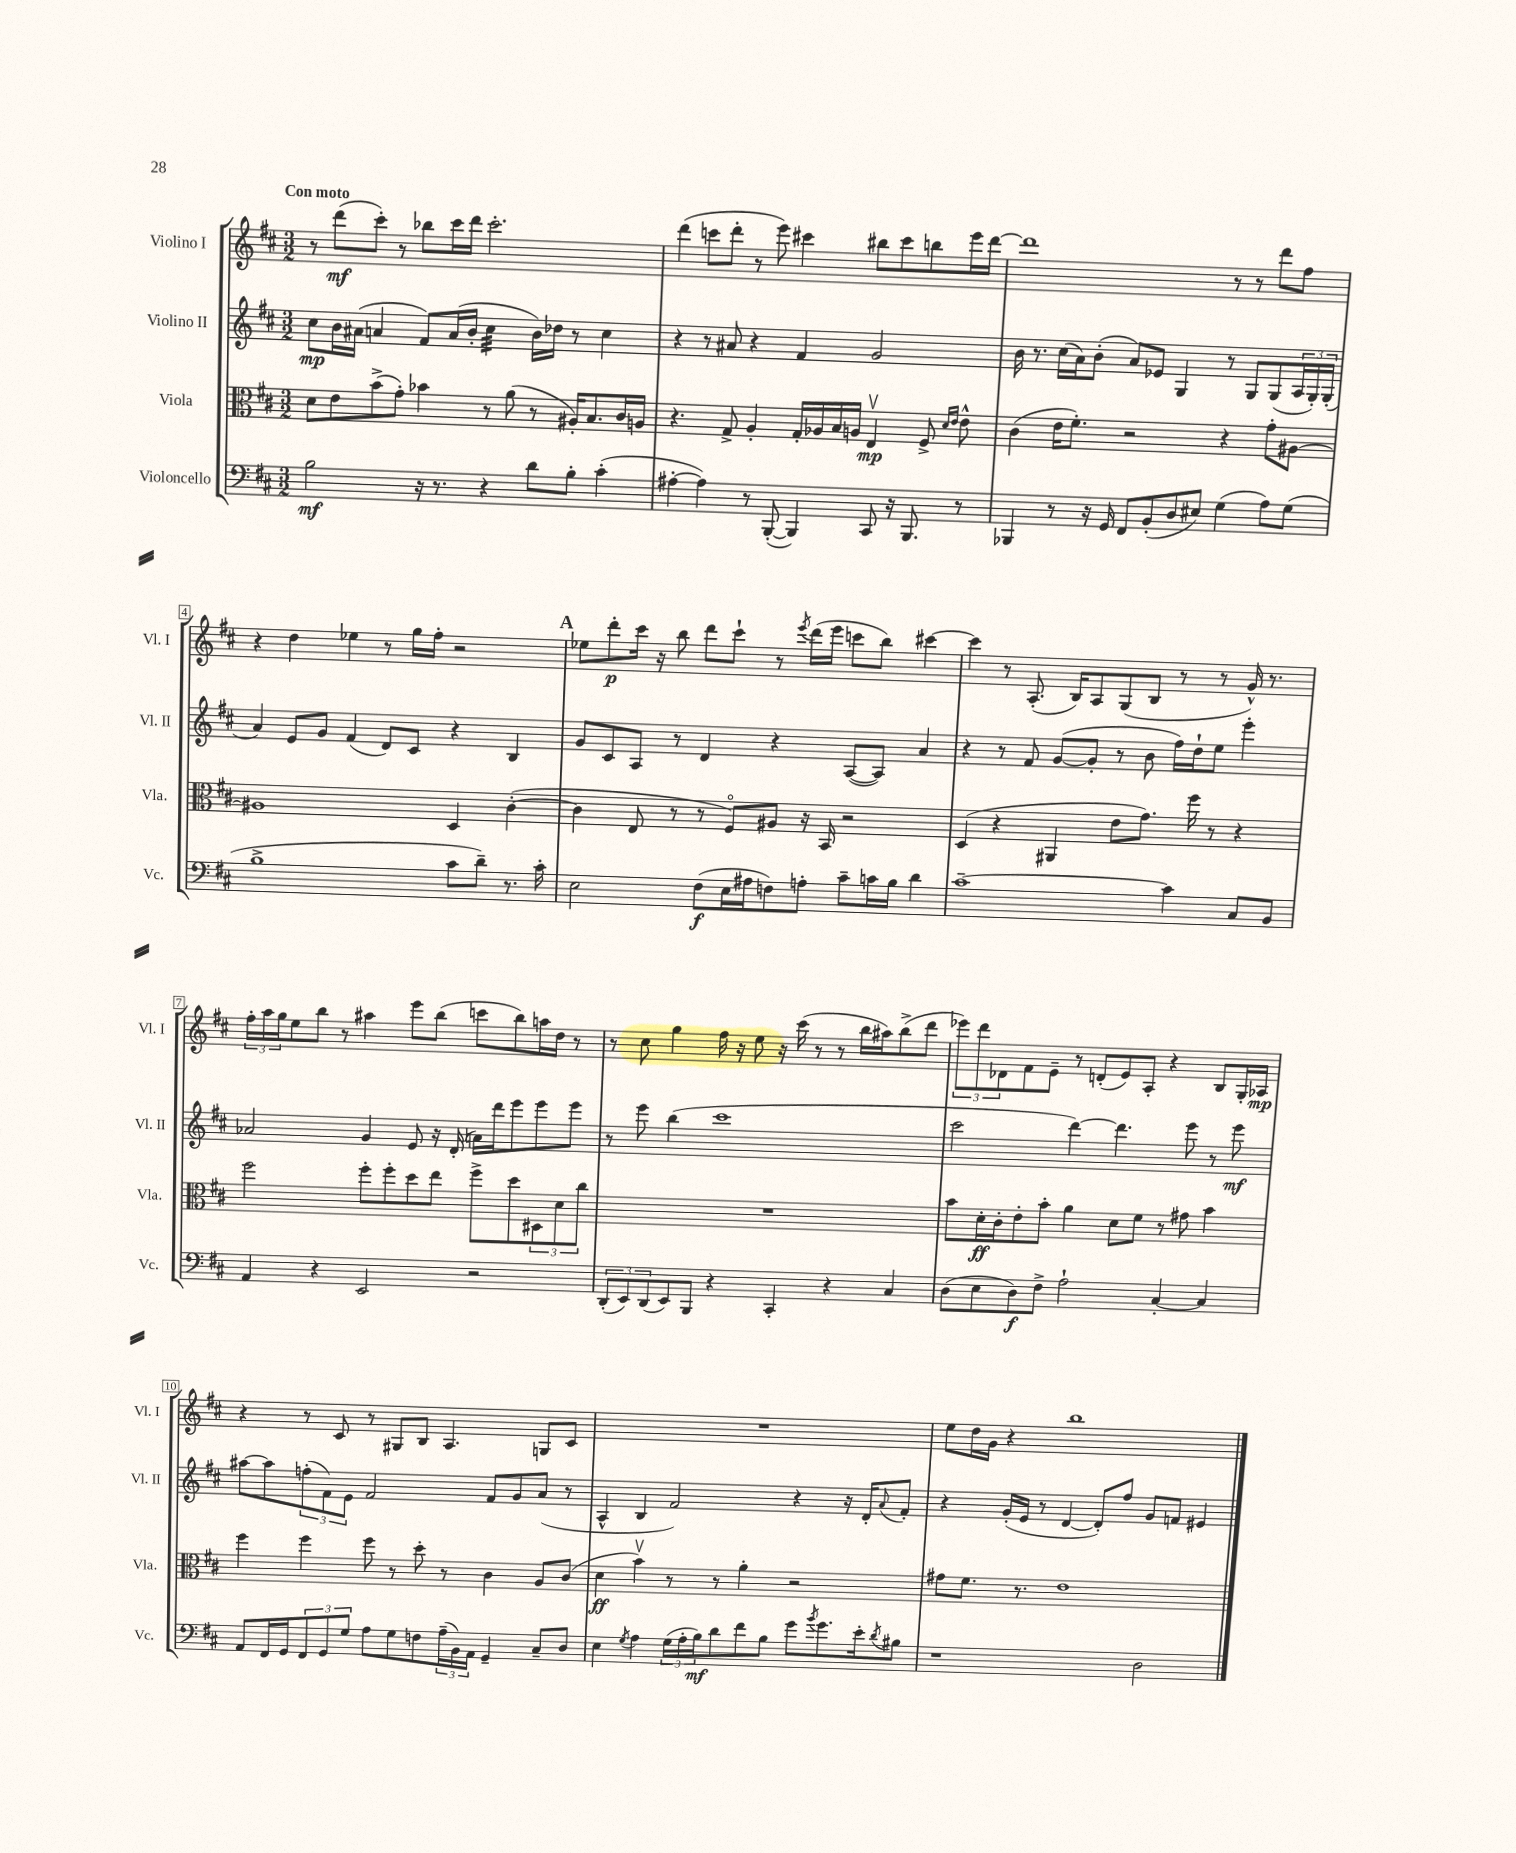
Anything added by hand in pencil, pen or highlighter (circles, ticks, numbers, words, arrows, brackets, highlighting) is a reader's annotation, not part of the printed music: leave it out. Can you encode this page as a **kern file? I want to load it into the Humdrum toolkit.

**kern	**kern	**kern	**kern
*staff4	*staff3	*staff2	*staff1
*clefF4	*clefC3	*clefG2	*clefG2
*k[f#c#]	*k[f#c#]	*k[f#c#]	*k[f#c#]
*M3/2	*M3/2	*M3/2	*M3/2
2B\	8d\L	8cc#\L	8r
.	8e\	16b\L	(8ddd\L
.	.	(16a#\JJ	.
.	(8b^\	4a/	8ccc#'\J)
.	8g'\J)	.	8r
16r	4b-\	8f#/L)	8bb-\L
8.r	.	.	.
.	.	(16a/L	16ccc#\L
.	.	16b'/JJ	16ddd\JJ
4r	8r	4cc#\	2.ccc#'\
.	(8a\	.	.
8d\L	8r	16b\LL)	.
.	.	16dd-\JJ	.
8B'\J	16A#'/LK)	8r	.
.	8.B/	.	.
(4c#'\	.	4cc#\	.
.	16c#/L	.	.
.	16A/JJ	.	.
=	=	=	=
[4A#'\	4.r	4r	(4ddd\
4A#\])	.	8r	8ccc\L
.	8G^/	8a#/	8ddd'\J
8r	4A'/	4r	8r
([8BBB'/	.	.	8eee\)
4BBB/])	16G'/LL	4f#/	4ccc#\
.	16A-/	.	.
.	16B/	.	.
.	16A/JJ	.	.
8CC#/	4Ev/	2g/	8bb#\L
16r	.	.	8ccc#\
8.BBB/	.	.	.
.	8F#^/	.	8bb\
.	16qqd/LL	.	.
.	16qqe/JJ	.	.
8r	8e^^\	.	16eee\L
.	.	.	[16ddd\JJ
=	=	=	=
4BBB-/	(4c#\	16b\	1ddd]
.	.	8.r	.
8r	16e\LK	(16cc#\LL	.
.	8.f#'\J)	16a\J)	.
16r	.	(8b'\J	.
16GG/	.	.	.
8FF#/L	2r	8a/L)	.
(8BB'/	.	8e-/J	.
8D/	.	4G/	.
8E#/J)	.	.	.
(4G\	4r	8r	8r
.	.	8G/L	8r
8A\L)	8g'\L	(8G/	8ddd\L
(8G\J	[8A#\J	24A/L	8ff#\J
.	.	24G'/)	.
.	.	(24G'/JJ	.
=	=	=	=
1B^	1A#]	4a/)	4r
.	.	8e/L	4dd\
.	.	8g/J	.
.	.	(4f#/	4ee-\
.	.	8d/L)	8r
.	.	8c#/J	16gg\LL
.	.	.	16ff#'\JJ
8c#\L	4D/	4r	2r
8d~\J)	.	.	.
8.r	([4c#'\	4B/	.
16c#'\	.	.	.
=	=	=	=
2E\	4c#\]	8g/L	8ee-\L
.	.	8c#/	8ddd'\
.	8E/	8A/J	16ccc#\Jk
.	.	.	16r
.	8r	8r	8bb\
(8F#\L	8r	4d/	8ddd\L
16E\L	8F#o/L)	.	8ccc#`\J
16A#\J	.	.	.
8F\)	8A#/J	4r	8r
.	.	.	8qeee/
8A'\J	16r	.	(16ddd\LL
.	16BB/	.	16eee\JJ
8c#~\L	2r	([8A/L	8ccc\L
16c\L	.	8A/]J)	8bb\J)
16B\JJ	.	.	.
4d\	.	4a/	[4ccc#\
=	=	=	=
[1c#~	(4D/	4r	4ccc#\]
.	4r	8r	8r
.	.	8f#/	(8.A'/
.	4AA#/	([8g/L	.
.	.	.	16B/LK)
.	.	8g'/]J	8A/
.	8e\L	8r	(8G/
.	8.g\J)	8b\	8B/J
4c#\]	.	16ff#\LL)	8r
.	16ff#\	16dd`\J	.
.	8r	8ee\J	8r
8C#/L	4r	4eee'\	16g^^/)
.	.	.	8.r
8BB/J	.	.	.
=	=	=	=
4AA/	2ff#\	2a-/	24ff#'\LL
.	.	.	24aa\
.	.	.	24gg\J
.	.	.	8ee\
4r	.	.	8bb\J
.	.	.	8r
2EE/	8ff#'\L	4g/	4aa#\
.	8ff#'\	.	.
.	8dd\	8e/	8eee\L
.	8ee\J	16r	(8bb\J
.	.	(16d'/	.
2r	8ff#^\L	16a\LL)	8ccc\L
.	.	16ddd\J	.
.	8dd\	8eee\	8bb\)
.	12D#\	8eee\	16aa\L
.	.	.	16dd\JJ
.	12d\	.	.
.	.	8eee\J	8r
.	12cc#\J	.	.
=	=	=	=
(12DD'/L	1.r	8r	8r
12EE/)	.	.	.
.	.	8eee\	8cc#\
(12DD/	.	.	.
8EE/)	.	(4bb\	4gg\
8BBB/J	.	.	.
4r	.	1ccc#	16ff#\
.	.	.	16r
.	.	.	8ee\
4CC#'/	.	.	16r
.	.	.	(16ccc#\
.	.	.	8r
4r	.	.	8r
.	.	.	16bb\LL
.	.	.	16aa#\J)
4C#/	.	.	(8bb^\
.	.	.	8ddd\J
=	=	=	=
(8D\L	8b\L	2ccc#\	12eee-\L)
.	.	.	12ddd\
8E\	16d'\L	.	.
.	.	.	12d-\
.	16c#'\J	.	.
8D\)	8e'\	.	8f#\
8F#^\J	8b'\J	.	8e~\J
2A`\	4a\	[4ddd\)	8r
.	.	.	(8d'/L
.	8d\L	4.ddd\]	8e/)
.	8f#\J	.	8A'/J
[4C#'/	8r	.	4r
.	8g#\	8eee\	.
4C#/]	4b\	8r	8B/L
.	.	8eee\	16G'/L
.	.	.	16A-/JJ
=	=	=	=
8AA/L	4ff#\	[8aa#\L	4r
16FF#/L	.	8aa#\]	.
16GG/J	.	.	.
12FF#/	4ff#\	(12ff'\	8r
12GG/	.	12f#\)	.
.	.	.	8c#/
12G/J	.	12e\J	.
8A\L	8ff#\	2f#/	8r
8G\	8r	.	8G#/L
8F\	8dd'\	.	8B/J
(24A~\L	8r	.	4.A/
24BB\)	.	.	.
24AA\JJ	.	.	.
4GG~/	4c#\	8f#/L	.
.	.	8g/	.
8C#~/L	8A/L	(8a/J	8G/L
8D/J	(8c#/J	8r	8c#/J
=	=	=	=
4E\	4d\	4A^^/	1.r
8qG/	.	.	.
4A\	4bv\)	4B/	.
(24G\LL	8r	2f#/)	.
24A'\	.	.	.
24B\J)	.	.	.
8d\	8r	.	.
8f#\	4a'\	.	.
8B\J	.	.	.
8g\L	2r	4r	.
8qb/	.	.	.
8.g\	.	.	.
.	.	16r	.
16e'\k	.	16d'/LK	.
8qd/	.	8qqa/	.
8B#\J	.	8f#'/J	.
=	=	=	=
1r	8g#\L	4r	8ee\L
.	8.f#\J	.	16dd\L
.	.	.	16g\JJ
.	.	(16g'/LL	4r
.	8.r	16e/JJ	.
.	.	8r	.
.	1e	[4d/	1bb
.	.	8d'/]L)	.
.	.	8ff#/J	.
2D\	.	8g/L	.
.	.	8f/J	.
.	.	4e#/	.
==	==	==	==
*-	*-	*-	*-
